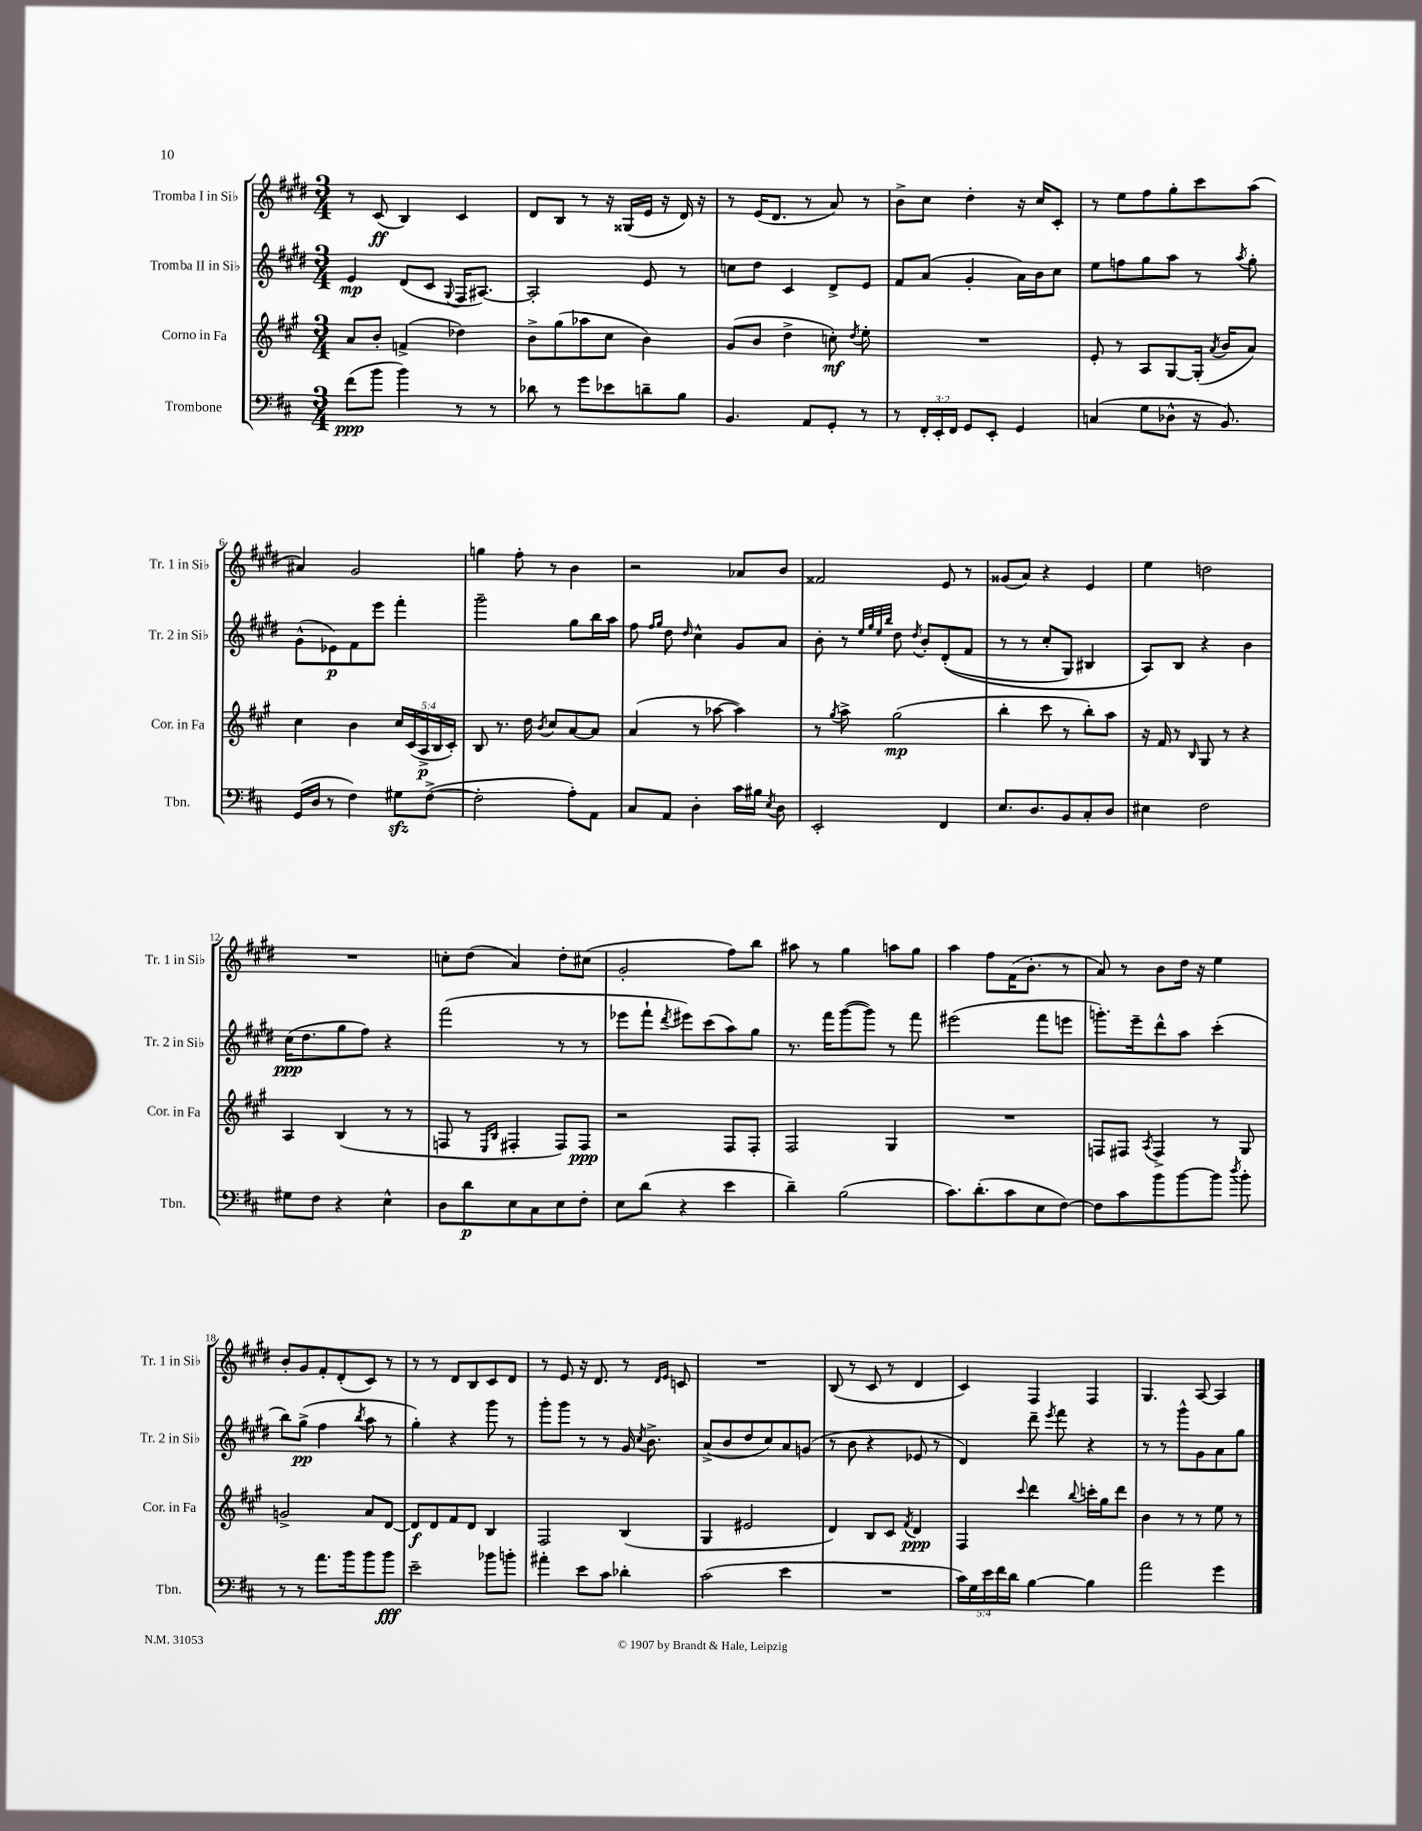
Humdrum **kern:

**kern	**kern	**kern	**kern
*staff4	*staff3	*staff2	*staff1
*clefF4	*clefG2	*clefG2	*clefG2
*k[f#c#]	*k[f#c#g#]	*k[f#c#g#d#]	*k[f#c#g#d#]
*M3/4	*M3/4	*M3/4	*M3/4
(8f#	8a	4e	8r
8b	8b'	.	(8c#
4b)	(4f^	(8d#	4B)
.	.	8c#	.
.	.	8qqG#	.
8r	4dd-)	16F#	4c#
.	.	[8.A#)	.
8r	.	.	.
=	=	=	=
8d-	8b^	2A#']	8d#
8r	(8gg#	.	8B
8g	8aa-	.	8r
8e-	8cc#	.	16r
.	.	.	(16G##
8d~	4b)	8e	16e
.	.	.	16r
8B	.	8r	16d#)
.	.	.	16r
=	=	=	=
4.BB	(8g#	8cc	8r
.	8b	8dd#	(16e
.	.	.	8.d#
.	4dd^	4c#	.
8AA	.	.	8r
8GG'	8cc')	8d#^	8a)
.	8qdd	.	.
8r	8ee'	8e	8r
=	=	=	=
8r	2.r	8f#	8b^
24FF#'	.	(8a	8cc#
24EE'	.	.	.
24FF#	.	.	.
8GG	.	4g#'	4dd#'
8EE'	.	.	.
4GG	.	16a)	16r
.	.	16b	16cc#
.	.	8cc#	8c#'
=	=	=	=
(4C	8e'	8ee	8r
.	8r	8ff	8ee
8G	8A	8gg#	8ff#
8D-^^	[8G#	8aa	8gg#'
16r	(16G#']	8r	8ccc#
.	8qa	.	.
8.BB)	16b	.	.
.	.	8qaa	.
.	8a)	8gg#'	(8aa
=	=	=	=
(16GG	4cc#	(8g#^^	4a#)
16D	.	.	.
8r	.	8e-)	.
4F#)	4b	8f#	2g#
.	.	8eee	.
8G#	20cc#	4fff#'	.
.	(20c#	.	.
.	20A^	.	.
([8F#^	.	.	.
.	20B	.	.
.	20c#')	.	.
=	=	=	=
2F#']	8B	2ggg#~	4gg
.	8.r	.	.
.	.	.	8ff#'
.	16dd	.	.
.	8qb	.	.
.	8cc#	.	8r
8A')	[8a	8gg#	4b
8AA	8a]	16bb	.
.	.	16aa	.
=	=	=	=
8C#	(4a	8ff#	2r
.	.	16qqff#	.
.	.	16qqgg#	.
8AA	.	8dd#	.
.	.	16qqdd#	.
4D'	8r	4cc#^^	.
.	[8aa-	.	.
16c#	4aa-])	8g#	8a-
16B#	.	.	.
8qE	.	.	.
8D	.	8a	8b
=	=	=	=
2EE'	8r	8b'	2f##
.	8qgg#	.	.
.	8aa^	8r	.
.	.	32qqee	.
.	.	32qqgg#	.
.	.	32qqee	.
.	.	32qqbb	.
.	(2gg#	8dd#	.
.	.	8qdd#	.
.	.	8b'	.
4FF#	.	&((8d#'	8e
.	.	8f#	8r
=	=	=	=
8.E	4bb'	8r	(8g##
.	.	8r	8a)
8.D	.	.	.
.	8ccc#	8cc#'	4r
8BB	8r	8G#)	.
8C#'	8bb')	4B#	4e
8D	8aa	.	.
=	=	=	=
4E#	16r	8A&)	4ee
.	16f#	.	.
.	8r	8B	.
.	16qqB	.	.
2F#	8G#	4r	2dd
.	8r	.	.
.	4r	4b	.
=	=	=	=
8G#	4A	(16cc#	2.r
.	.	8.dd#	.
8F#	.	.	.
4r	(4B	8gg#	.
.	.	8ff#)	.
4E^^	8r	4r	.
.	8r	.	.
=	=	=	=
8D	8F	(2fff#	8cc'
8d	8r	.	(8dd#
.	16qqE	.	.
.	16qqB	.	.
8E	4F#'	.	4a)
8C#	.	.	.
8E	8F#)	8r	8dd#'
8F#'	8F#	8r	(8cc#
=	=	=	=
8E	2r	8eee-	2g#'
(8d	.	8fff#`	.
.	.	8qddd#	.
4r	.	8eee#)	.
.	.	(8ccc#	.
4e	8F#	8aa)	8ff#)
.	8F#'	8gg#	8bb
=	=	=	=
4d~)	2F#	8.r	8aa#
.	.	.	8r
.	.	16fff#	.
(2B	.	([8ggg#	4gg#
.	.	8ggg#])	.
.	4G#	8r	8aa
.	.	8fff#	8gg#
=	=	=	=
8.c#)	2.r	(2eee#	4aa
(8.d'	.	.	.
.	.	.	8ff#
8c#	.	.	(16f#
.	.	.	8.b'
8E	.	8fff#	.
[8F#)	.	8eee	8r
=	=	=	=
8F#]	8F	8.ggg')	8a)
8c#	8F#	.	8r
.	.	16eee~	.
.	8qA	.	.
8b	4F#^	8ddd#^^	8b
[8b	.	8aa	16dd#
.	.	.	16r
8b]	8r	(4ccc#'	4ee
8qdd	.	.	.
8b'	8G#	.	.
=	=	=	=
8r	2g^	8bb)	8b'
8r	.	(8gg#^	8g#
8.a	.	4ff#	8f#'
.	.	.	(8d#'
16b	.	.	.
.	.	8qbb	.
8b	8a	8aa	8c#)
8b	[8d	8r	8r
=	=	=	=
2e~	8d]	4gg#')	8r
.	8d	.	8r
.	8f#	4r	8d#
.	8d	.	8B
8b-	4B	8ggg#	8c#
8b'	.	8r	8d#
=	=	=	=
4a#'	2F#	8ggg#'	8r
.	.	8ggg#	8e
8e	.	8r	16r
.	.	.	8.d#
8c#	.	8r	.
4d-'	(4B	16g#	8r
.	.	8qcc#	.
.	.	8.b^	.
.	.	.	16qqd#
.	.	.	16qqe
.	.	.	8c
=	=	=	=
(2c#	4G#	(8a^	2.r
.	.	8b	.
.	2e#	8dd#	.
.	.	8cc#)	.
4e	.	8a	.
.	.	(8g	.
=	=	=	=
2.r	4d)	8r	(8B
.	.	8b	8r
.	8B	4r	8c#
.	8c#	.	8r
.	8qf#	.	.
.	4d	8e-	4d#
.	.	8r	.
=	=	=	=
20c#)	4F#	4d#)	4c#)
20G	.	.	.
20e	.	.	.
20f#	.	.	.
20d	.	.	.
.	8qqccc#	.	.
[4B	4ddd	8ddd#~	4F#
.	.	8qeee	.
.	.	8fff#	.
.	8qqbb	.	.
4B]	16ccc'	4r	4F#
.	16gg#	.	.
.	8ddd	.	.
=	=	=	=
2a	4b	8r	4.G#
.	.	8r	.
.	8r	8ggg#^^	.
.	8r	8g#	[8A
4g	8ee	8a	4A]
.	8r	8gg#	.
==	==	==	==
*-	*-	*-	*-
